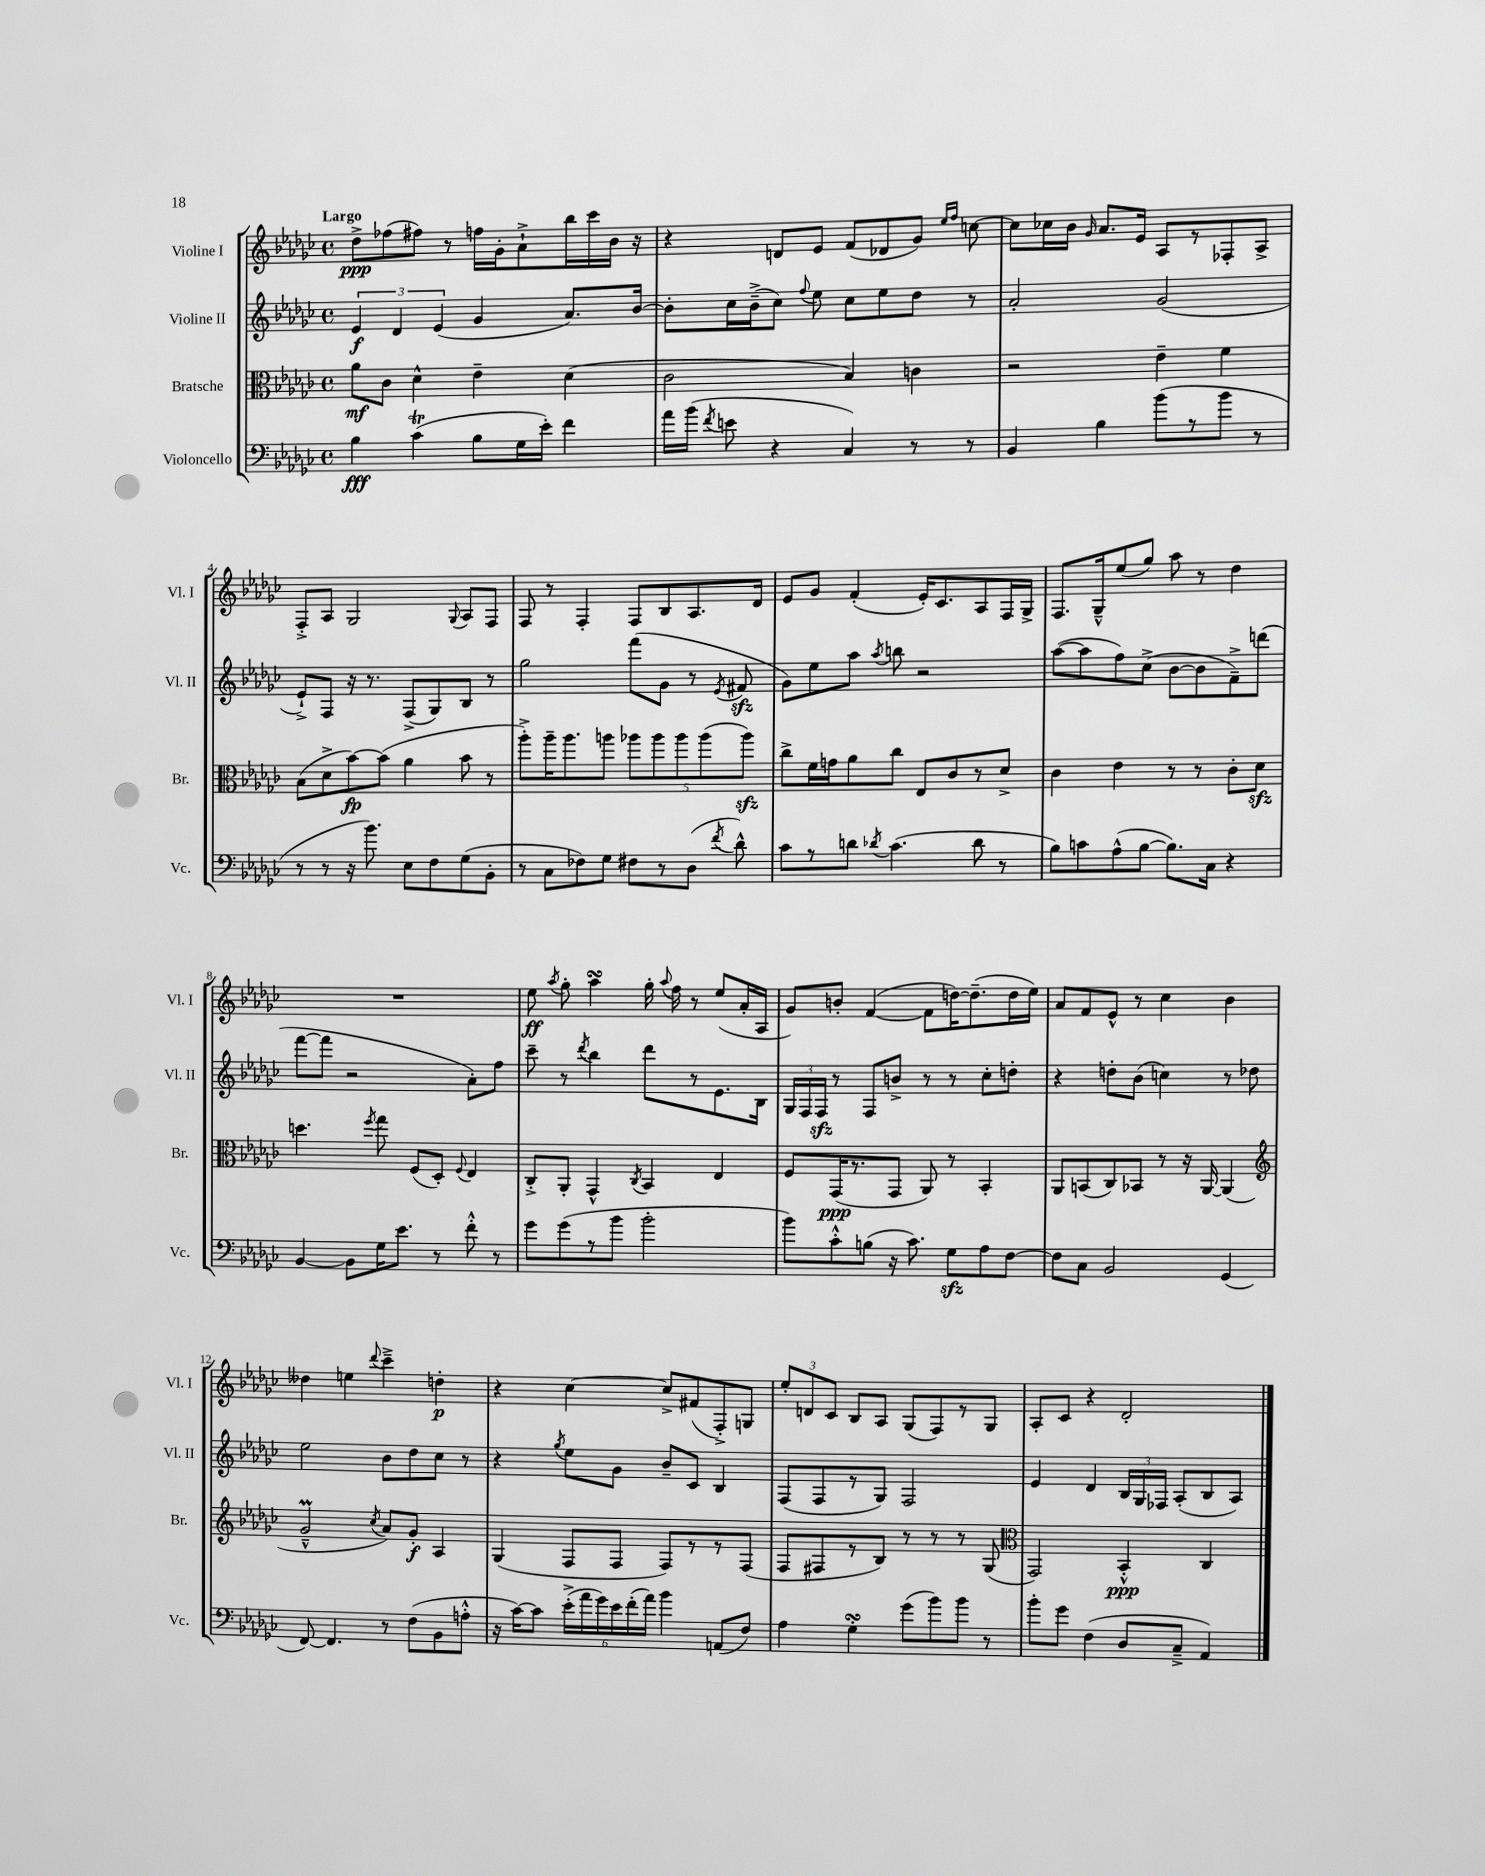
<<
\new StaffGroup <<
\new Staff = "s0" \with { instrumentName = "Violine I" shortInstrumentName = "Vl. I" } {
    \clef treble \key ges \major \defaultTimeSignature \time 4/4 \tempo "Largo"
    \autoBeamOff des''8[->\ppp fes''8( fis''8]) r8 f''16[ ges'16-. aes'8-!-> bes''16 ces'''16 bes'16] r16 |
    r4 d'8[ ees'8] f'8[( des'8 ges'8]) \grace { ees''16[ f''16] } c''8~ |
    c''8[ ces''16 bes'16] \grace { ges'16 } aes'8.[ ees'16] aes8[ r8 fes8-. aes8]-> |
    f8[-.-> aes8] ges2 \appoggiatura { ges8 } aes8[ f8] |
    f8 r8 f4-. f8[ bes8 aes8. des'16] |
    ees'8[ ges'8] f'4-.( ees'16[-.) ces'8. aes8 f16 ges16]-> |
    f8.[ ges16---^ ees''8( ges''8]) aes''8 r8 des''4 |
    R1 |
    ees''8\ff \acciaccatura { aes''8 } ges''8-. aes''4\turn ges''16-. \appoggiatura { aes''8 } f''16 r8 ees''8[( aes'16-. aes16] |
    ges'8[) b'8]-. f'4~( f'8[ d''16~) d''8.--( d''16 ees''16]) |
    aes'8[ f'8 ees'8]-^ r8 ces''4 bes'4 |
    deses''4 e''4 \appoggiatura { des'''8 } ces'''4---> d''4-.\p |
    r4 ces''4~ ces''8[-> fis'8( f8-.->) g8] |
    \tuplet 3/2 { ees''8[-. d'8 ces'8] } bes8[ aes8] ges8[( f8) r8 ges8] |
    aes8[-. ces'8] r4 des'2-. \bar "|." |
}
\new Staff = "s1" \with { instrumentName = "Violine II" shortInstrumentName = "Vl. II" } {
    \clef treble \key ges \major \defaultTimeSignature \time 4/4
    \autoBeamOff \tuplet 3/2 { ees'4\f des'4 ees'4( } ges'4 aes'8.[) bes'16]~ |
    bes'8[-. ces''16 bes'16--->( ces''8]) \appoggiatura { f''8 } ees''8 ces''8[ ees''8 des''8] r8 |
    aes'2-. ges'2( |
    ees'8[-!->) f8] r16 r8. f8[->( ges8) bes8] r8 |
    ges''2 f'''8[( ges'8] r8 \acciaccatura { ees'8 } fis'8\sfz |
    ges'8[) ees''8 aes''8] \acciaccatura { aes''8 } b''8 r2 |
    aes''8[~( aes''8 f''8) ces''8]->( bes'8[~ bes'8 f'8--->) d'''8]( |
    f'''8[~ f'''8] r2 aes'8[-.) f''8] |
    ces'''8-- r8 \acciaccatura { des'''8 } bes''4 des'''8[ r8 ees'8. bes16] |
    \tuplet 3/2 { ges16[ f16 f16]\sfz } r8 f8[ b'8]-> r8 r8 ces''8[-. d''8]-. |
    r4 d''8[-. bes'8]( c''4) r8 des''8 |
    ees''2 bes'8[ des''8 ces''8] r8 |
    r4 \acciaccatura { ges''8 } ees''8[ ges'8] bes'8[-- ces'8] bes4 |
    f8[( f8 r8 ges8]) f2 |
    ees'4 des'4 \tuplet 3/2 { bes16[ ges16 fes16] } aes8[-.( bes8 aes8]) \bar "|." |
}
\new Staff = "s2" \with { instrumentName = "Bratsche" shortInstrumentName = "Br." } {
    \clef alto \key ges \major \defaultTimeSignature \time 4/4
    \autoBeamOff aes'8[\mf ces'8] des'4-^ ees'4-- des'4( |
    ces'2 bes4) c'4 |
    r2 ees'4-- f'4 |
    bes8[( des'8-> bes'8~\fp) bes'8]( aes'4 bes'8 r8 |
    aes''8[-.->) aes''16-- aes''8. a''8] \tuplet 5/4 { aes''8[ aes''8 aes''8 aes''8( aes''8]\sfz) } |
    ces''8[-> f'16 g'16 aes'8 ces''8] ees8[ ces'8 r8 des'8]-> |
    ces'4 ees'4 r8 r8 ces'8[-. des'8]\sfz |
    d''4. \acciaccatura { f''8 } ges''8 f8[( des8]-.) \appoggiatura { f8 } ees4 |
    ces8[-.-> aes,8]-. ges,4-^ \acciaccatura { ces8 } bes,4 ees4 |
    f8[ ges,16\ppp( r8. ges,8] aes,8) r8 bes,4-. |
    aes,8[ b,8( ces8) bes,8] r8 r16 aes,16~ aes,4( |
    \clef treble ges'2---^\prall \acciaccatura { ces''8 } aes'8[) ges'8]-.\f aes4 |
    ges4( f8[ f8] f8[) r8 r8 f8]( |
    f8[ fis8 r8 bes8]) r8 r8 r8 ges8( |
    \clef alto ges,2) bes,4-.-^\ppp ces4 \bar "|." |
}
\new Staff = "s3" \with { instrumentName = "Violoncello" shortInstrumentName = "Vc." } {
    \clef bass \key ges \major \defaultTimeSignature \time 4/4
    \autoBeamOff bes4\fff ces'4\trill( bes8[ ges16 ees'16]-.) f'4 |
    aes'16[ bes'16]( \acciaccatura { f'8 } e'8 r4 ces4) r8 r8 |
    bes,4 bes4 bes'8[( r8 bes'8] r8 |
    r8 r8 r16 bes'8.) ees8[ f8 ges8( bes,8]-. |
    r8 ces8[ fes8) ges8] fis8[ r8 des8]( \acciaccatura { f'8 } des'8-^) |
    ces'8[ r8 d'8] \acciaccatura { des'8 } ces'4.( des'8 r8 |
    bes8[) c'8 aes8-^( bes8]~ bes8.[) ces16] r4 |
    bes,4~ bes,8[ ges16 ees'8.] r8 f'8-.-^ r8 |
    ges'8[ ges'8( r8 bes'8] bes'2-. |
    bes'8[) ces'8-.-^ b8]( r16 ces'8.) ges8[\sfz aes8 f8]~ |
    f8[ ces8] bes,2 ges,4( |
    f,8~) f,4. r8 f8[( bes,8 a8]-.-^ |
    r16 ces'16[~) ces'8] \tuplet 6/4 { ees'16[-.->( aes'16 ges'16) ees'16 f'16-.( aes'16]) } bes'4 a,8[( f8]) |
    aes4 ges4-.\turn ges'8[( bes'8) bes'8] r8 |
    bes'8[-. ges'8] f4( des8[ ces8]---> aes,4) \bar "|." |
}
>>
>>
